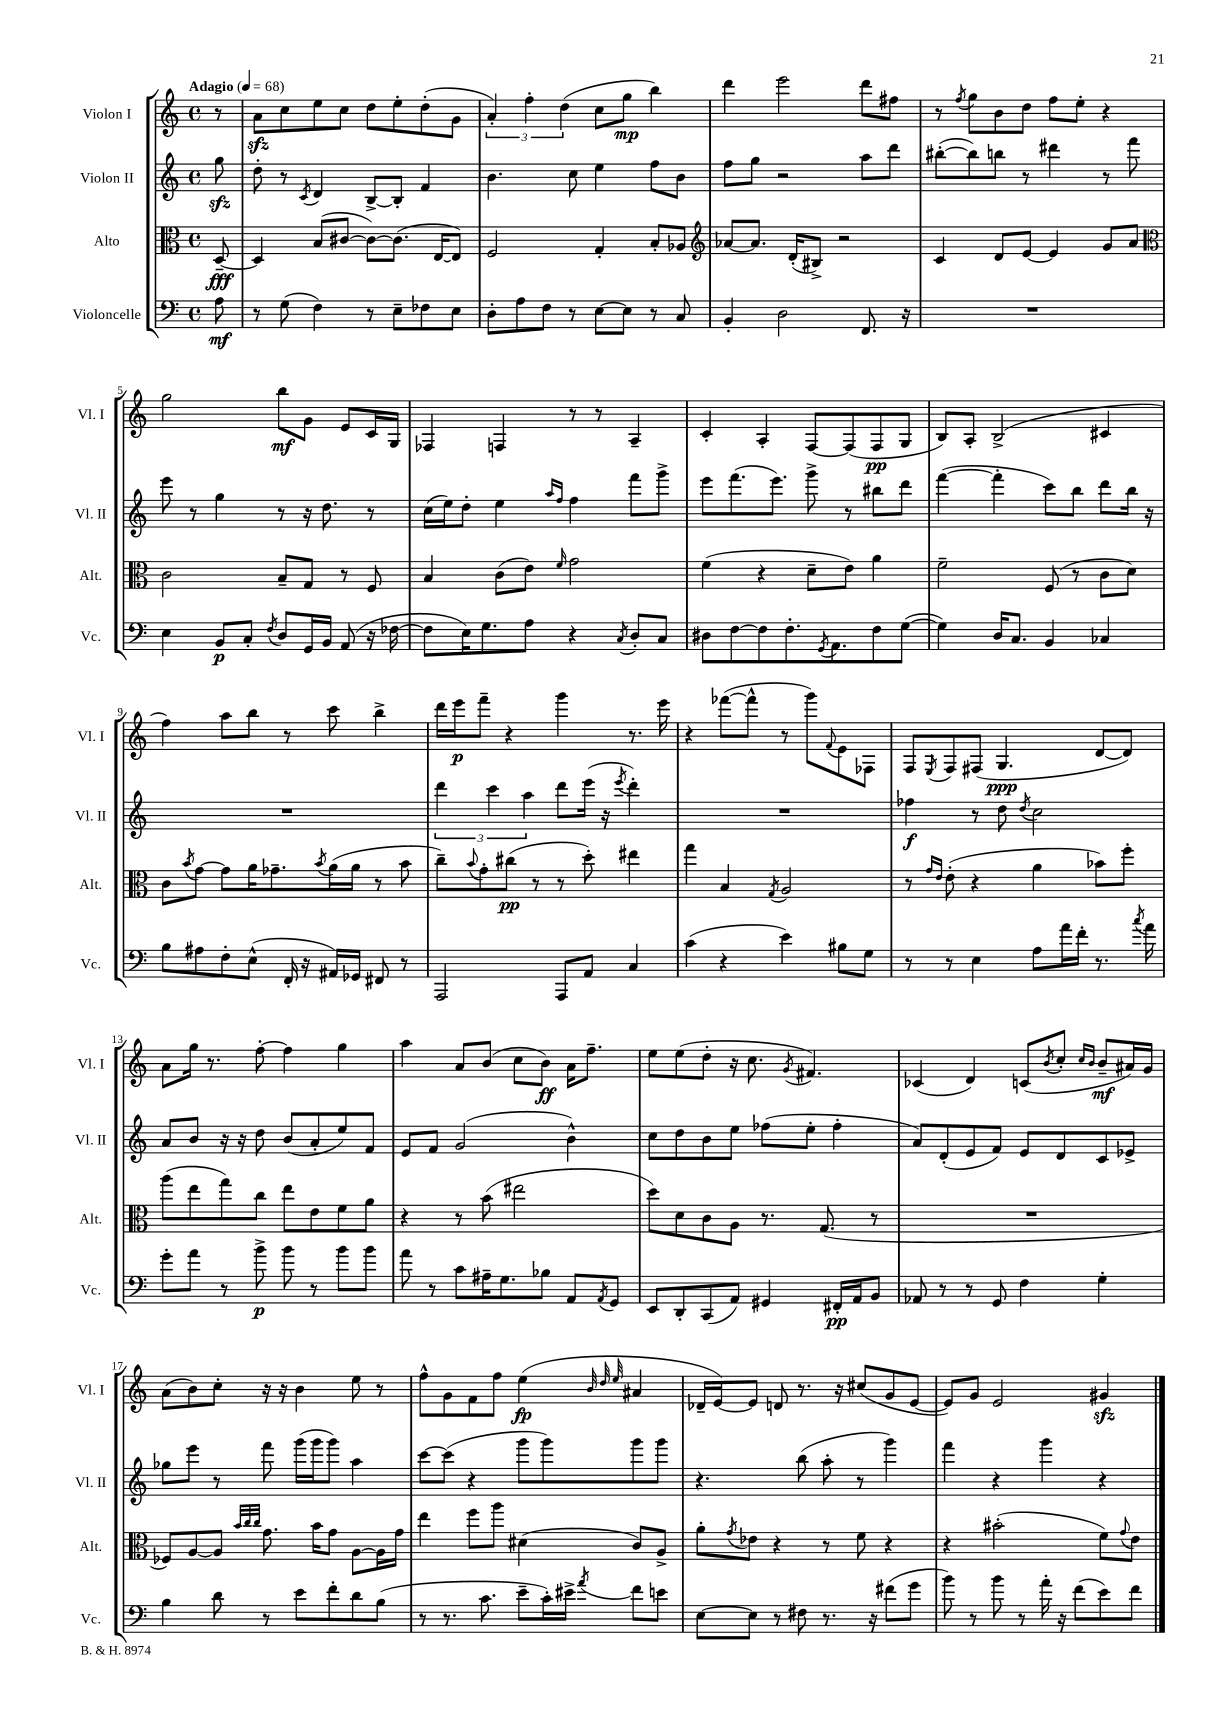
<<
\new StaffGroup <<
\new Staff = "s0" \with { instrumentName = "Violon I" shortInstrumentName = "Vl. I" } {
    \clef treble \key c \major \defaultTimeSignature \time 4/4 \partial 8 \tempo "Adagio" 4 = 68
    r8 |
    a'8\sfz c''8 e''8 c''8 d''8 e''8-. d''8-.( g'8 |
    \tuplet 3/2 { a'4-.) f''4-. d''4( } c''8 g''8\mp b''4) |
    d'''4 e'''2 d'''8 fis''8 |
    r8 \acciaccatura { f''8 } g''8 b'8 d''8 f''8 e''8-. r4 |
    g''2 b''8\mf g'8 e'8 c'16 g16 |
    fes4 f4 r8 r8 a4-- |
    c'4-. a4-. f8~ f8( f8\pp g8 |
    b8) a8-. b2->( cis'4 |
    f''4) a''8 b''8 r8 c'''8 b''4-> |
    d'''16 e'''16\p f'''8-- r4 g'''4 r8. e'''16 |
    r4 fes'''8~( fes'''8-^ r8 g'''8) \appoggiatura { f'8 } e'8 fes8 |
    f8 \acciaccatura { e8 } f8 fis8( g4.\ppp d'8~ d'8) |
    a'8 g''16 r8. f''8~-. f''4 g''4 |
    a''4 a'8 b'8( c''8 b'8\ff) a'16 f''8.-- |
    e''8 e''8( d''8-. r16 c''8. \acciaccatura { g'8 } fis'4.) |
    ces'4( d'4) c'8( \acciaccatura { b'8 } c''8-. \grace { c''16 b'16 } b'8--\mf ais'16) g'16 |
    a'8( b'8) c''8-. r16 r16 b'4 e''8 r8 |
    f''8-^ g'8 f'8 f''8 e''4\fp( \grace { b'32 d''32 e''32 } ais'4 |
    des'16-- e'16~) e'8 d'8 r8. r16 cis''8( g'8 e'8~ |
    e'8) g'8 e'2 gis'4\sfz \bar "|." |
}
\new Staff = "s1" \with { instrumentName = "Violon II" shortInstrumentName = "Vl. II" } {
    \clef treble \key c \major \defaultTimeSignature \time 4/4 \partial 8
    g''8\sfz |
    d''8-. r8 \acciaccatura { c'8 } d'4 b8~-> b8-. f'4 |
    b'4. c''8 e''4 f''8 b'8 |
    f''8 g''8 r2 a''8 d'''8 |
    bis''8~-.( bis''8) b''8 r8 dis'''4 r8 f'''8 |
    e'''8 r8 g''4 r8 r16 d''8. r8 |
    c''16( e''16) d''8-. e''4 \grace { a''16 f''16 } f''4 f'''8 g'''8-> |
    e'''8 f'''8.( e'''8.) g'''8-> r8 bis''8 d'''8 |
    f'''4~( f'''4-. c'''8) b''8 d'''8 b''16 r16 |
    R1 |
    \tuplet 3/2 { d'''4 c'''4 a''4 } d'''8 e'''16( r16 \acciaccatura { e'''8 } d'''4-.) |
    R1 |
    fes''4\f r8 d''8 \acciaccatura { d''8 } c''2 |
    a'8 b'8 r16 r16 d''8 b'8( a'8-. e''8) f'8 |
    e'8 f'8 g'2( b'4-^) |
    c''8 d''8 b'8 e''8 fes''8( e''8-. fes''4-. |
    a'8) d'8-.( e'8 f'8) e'8 d'8 c'8 ees'8-> |
    ges''8 e'''8 r8 f'''8 g'''16( g'''16 g'''8) a''4 |
    c'''8~ c'''8( r4 g'''8 g'''8) g'''8 g'''8 |
    r4. b''8( a''8-. r8 g'''4) |
    f'''4 r4 g'''4 r4 \bar "|." |
}
\new Staff = "s2" \with { instrumentName = "Alto" shortInstrumentName = "Alt." } {
    \clef alto \key c \major \defaultTimeSignature \time 4/4 \partial 8
    d8~--\fff |
    d4 b8( cis'8~ cis'8~) cis'8.( e16~ e8) |
    f2 g4-. b8-. aes8 |
    \clef treble aes'8~ aes'8. d'16-.( bis8->) r2 |
    c'4 d'8 e'8~ e'4 g'8 a'8 |
    \clef alto c'2 b8-- g8 r8 f8 |
    b4 c'8( e'8) \grace { f'16 } g'2 |
    f'4( r4 d'8-- e'8) a'4 |
    f'2-- f8( r8 c'8 d'8) |
    c'8 \acciaccatura { b'8 } g'8~ g'8 a'16 ges'8.-- \acciaccatura { b'8 } a'16( a'16 r8 b'8 |
    c''8--) \appoggiatura { b'8 } g'8-. cis''8\pp( r8 r8 d''8-.) eis''4 |
    g''4 b4 \acciaccatura { g8 } a2 |
    r8 \grace { g'16 e'16 } e'8-.( r4 a'4 bes'8) f''8-. |
    a''8( e''8 g''8) c''8 e''8 e'8 f'8 a'8 |
    r4 r8 b'8( eis''2 |
    d''8) d'8 c'8 a8 r8. g8.( r8 |
    R1 |
    fes8) a8~ a8 \grace { b'32 c''32 c''32 } g'8. b'16 g'8 a8~ a16 g'16 |
    e''4 f''8 a''8 dis'4( c'8) a8-> |
    a'8-. \acciaccatura { g'8 } ees'8 r4 r8 f'8 r4 |
    r4 bis'2-.( f'8) \appoggiatura { g'8 } e'8 \bar "|." |
}
\new Staff = "s3" \with { instrumentName = "Violoncelle" shortInstrumentName = "Vc." } {
    \clef bass \key c \major \defaultTimeSignature \time 4/4 \partial 8
    a8\mf |
    r8 g8( f4) r8 e8-- fes8 e8 |
    d8-. a8 f8 r8 e8~ e8 r8 c8 |
    b,4-. d2 f,8. r16 |
    R1 |
    e4 b,8\p c8-. \acciaccatura { f8 } d8 g,16 b,16 a,8( r16 fes16~ |
    fes8 e16) g8. a8 r4 \acciaccatura { c8 } d8-. c8 |
    dis8 f8~ f8 f8.-. \acciaccatura { g,8 } a,8. f8 g8~( |
    g4) d16 c8. b,4 ces4 |
    b8 ais8 f8-. e8-^( f,16-. r16 ais,16) ges,16 fis,8 r8 |
    a,,2 a,,8 a,8 c4 |
    c'4( r4 e'4) bis8 g8 |
    r8 r8 e4 a8 a'16 f'16-. r8. \acciaccatura { c''8 } a'16 |
    g'8-. a'8 r8 b'8->\p b'8 r8 b'8 b'8 |
    a'8 r8 c'8 ais16-- g8. bes8 a,8 \acciaccatura { a,8 } g,8 |
    e,8 d,8-. c,8( a,8) gis,4 fis,16-.\pp a,16 b,8 |
    aes,8 r8 r8 g,8 f4 g4-. |
    b4 d'8 r8 e'8 f'8-. d'8 b8( |
    r8 r8. c'8. e'8-- c'16-.) eis'16-> \acciaccatura { a'8 } f'8 e'8 |
    e8~ e8 r8 fis8 r8. r16 fis'8( g'8 |
    b'8) r8 b'8 r8 a'16-. r16 f'8( e'8) f'8 \bar "|." |
}
>>
>>
